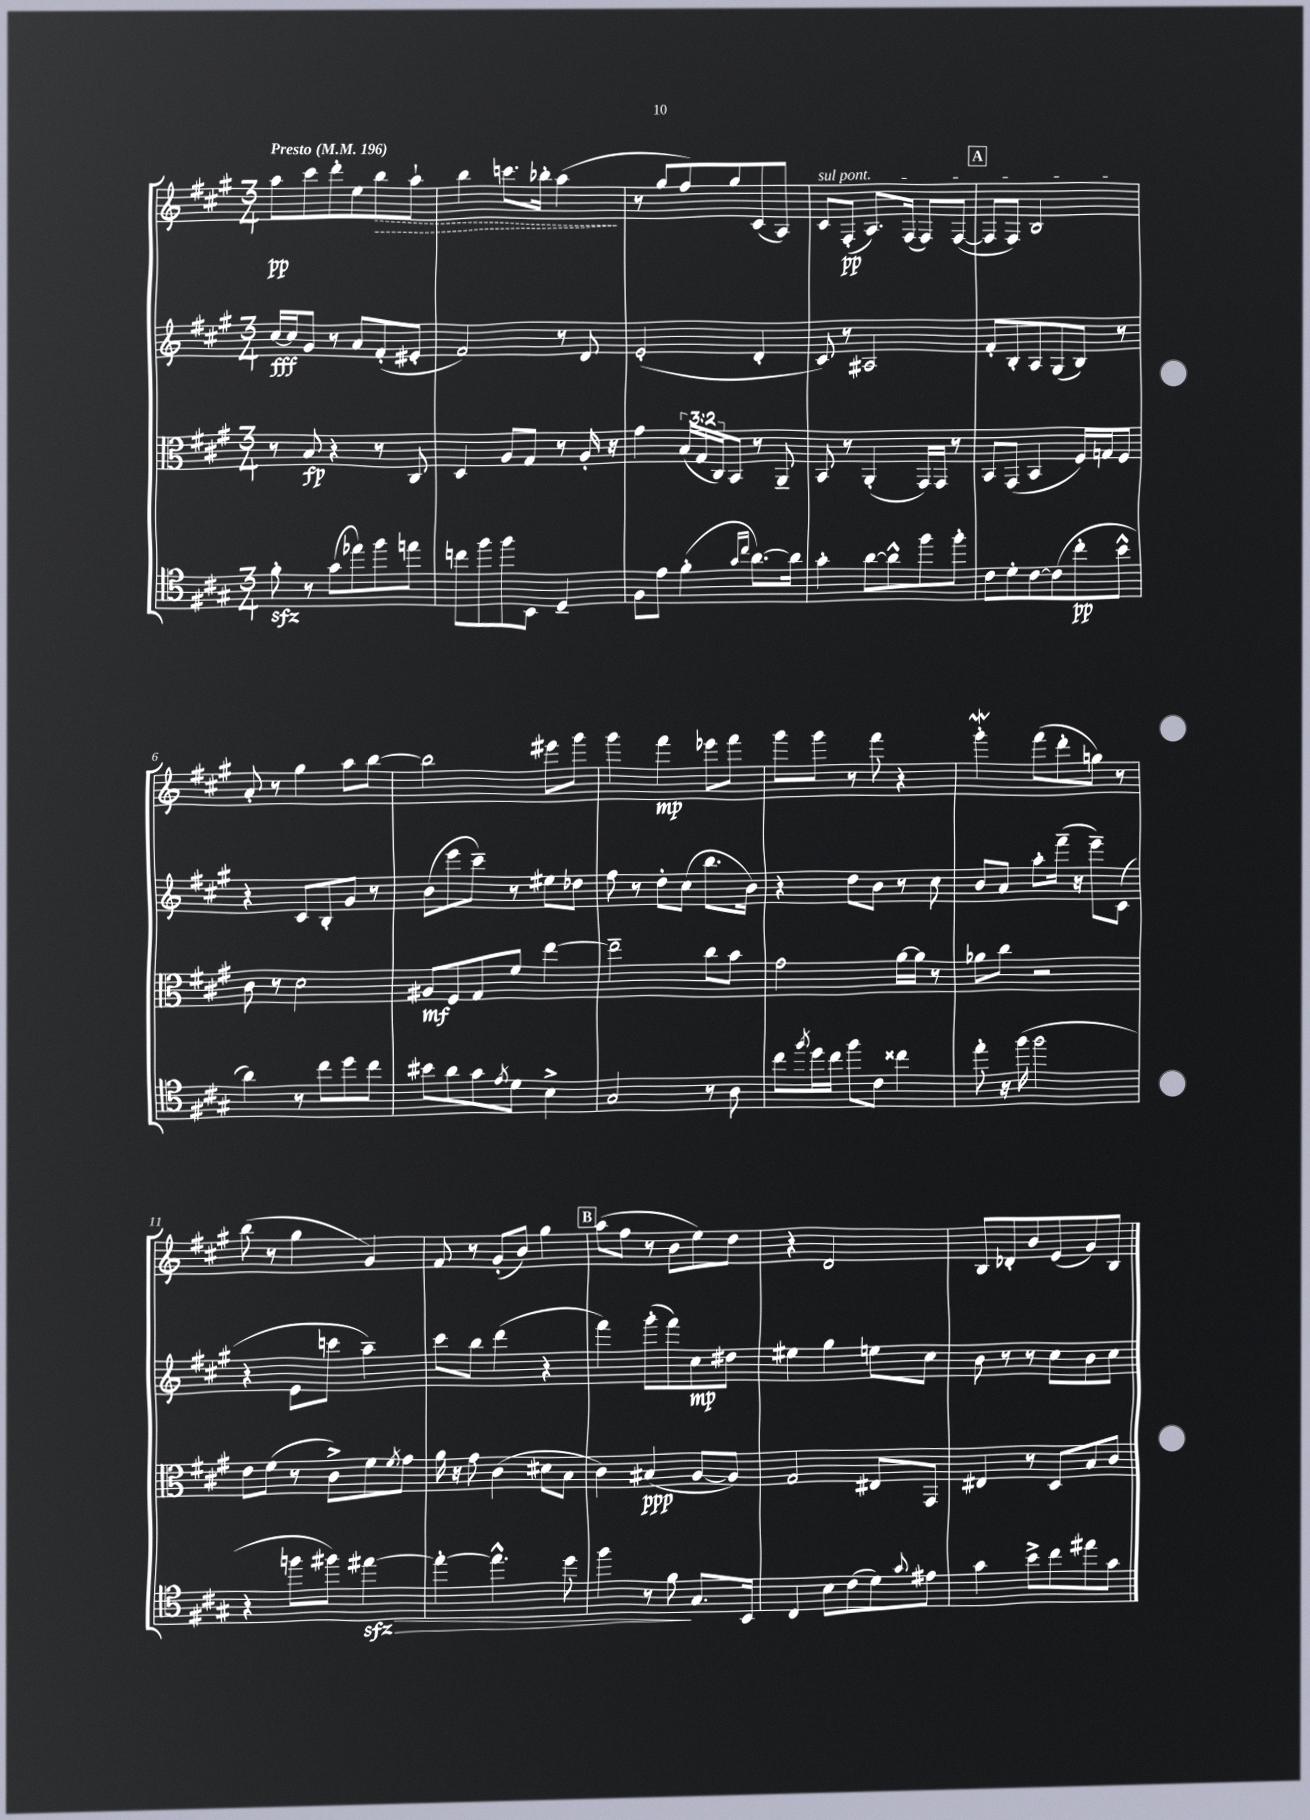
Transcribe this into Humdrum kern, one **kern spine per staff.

**kern	**kern	**kern	**kern
*staff4	*staff3	*staff2	*staff1
*clefC4	*clefC3	*clefG2	*clefG2
*k[f#c#g#]	*k[f#c#g#]	*k[f#c#g#]	*k[f#c#g#]
*M3/4	*M3/4	*M3/4	*M3/4
*MM196	*MM196	*MM196	*MM196
8f#'	8r	[16cc#	8aa
.	.	16cc#]	.
8r	8B	8g#	8ccc#
(8g#	4r	8r	8ddd'
8ee-)	.	8a	8ee
8ff#	8r	(8f#'	8bb
8ee	8C#	8e#'	8aa`
=	=	=	=
8cc	4D	2f#)	4bb
8ff#	.	.	.
8ff#	8A	.	8.ccc
8BB	8G#	.	.
.	.	.	16bb-'
4D~	8r	8r	(4aa
.	16A'	8d	.
.	16r	.	.
=	=	=	=
8F#	4g#	(2e'	8r
8e	.	.	8gg#
(4f#'	(24B	.	8ff#)
.	24G#	.	.
.	24C#)	.	.
.	8BB	.	8gg#
16qqg#	.	.	.
16qqcc#	.	.	.
[8.a)	8r	4d'	(8c#
.	8AA~	.	8A)
16a]	.	.	.
=	=	=	=
4g#'	8BB	8c#)	8c#
.	8r	8r	(8F#'
[8a	(4AA'	2A#	8.A)
8a^^]	.	.	.
.	.	.	(16F#
8ff#	16GG#)	.	8F#)
.	16GG#	.	.
8ff#'	8r	.	([8F#
=	=	=	=
8c#	8BB	8f#'	8F#]
8d'	(8GG#	8B'	8F#)
[8c#	4BB	8A	2B
(8c#]	.	(8G#	.
8cc#'	16F#)	8B)	.
.	16G	.	.
8b^^	8F#	8r	.
=	=	=	=
4a)	8c#	4r	8a'
.	8r	.	8r
8r	2d	8c#	4gg#
8cc#	.	8B'	.
8dd	.	8g#	8aa
8cc#	.	8r	[8bb
=	=	=	=
8b#	8A#	(8b	2bb]
8a	8F#	8eee	.
8g#	8G#	8ccc#~)	.
8qe	.	.	.
8d	8f#	8r	.
4B^	[4ee	8ee#	8eee#
.	.	8dd-	8ggg#
=	=	=	=
2G#	2ee~]	8ff#	4ggg#
.	.	8r	.
.	.	8dd'	4fff#
.	.	(8cc#	.
8r	8cc#	8.bb	8eee-
8A	8b	.	8fff#
.	.	16b)	.
=	=	=	=
8cc#	2g#	4r	8ggg#
8qff#	.	.	.
16dd	.	.	8ggg#
16cc#	.	.	.
8ff#	.	8dd	8r
8c#	.	8b	8fff#
4cc##	[16a	8r	4r
.	16a]	.	.
.	8r	8cc#	.
=	=	=	=
8ee'	8a-	8b	4ggg#'
16r	8cc#	8a	.
(16ff#	.	.	.
2ff#	2r	8aa'	(8fff#
.	.	(16fff#~	8ddd'
.	.	16r	.
.	.	8eee~)	8gg)
.	.	(8c#	8r
=	=	=	=
4r	8e	4r	(8bb
.	(8f#	.	8r
8ff	8r	8e	4gg#
8ff#)	8c#^)	8ccc	.
[4ee#	8f#	4aa~)	4g#)
.	8qf#	.	.
.	8g#	.	.
=	=	=	=
4ee#'_	16a	8ccc#	8f#
.	16r	.	.
.	8g#	8bb	8r
4.ee#^^]	(4c#	(4ddd	(8g#'
.	.	.	8b)
.	8d#	4r	4gg#
8dd	8B	.	.
=	=	=	=
4ff#	4c#)	4fff#)	(8aa
.	.	.	8ff#
8r	(4B#	(8ggg#'	8r
8f#	.	8fff#)	8b
8.G#	[8A	8cc#	8ee)
.	8A])	8dd#	8dd
16BB	.	.	.
=	=	=	=
4C#	2G#	4ee#	4r
8B	.	4gg#	2d
(8c#	.	.	.
8d)	8E#	8ee	.
8qqg#	.	.	.
8e#	8GG#	8cc#	.
=	=	=	=
4g#	4E#	8b	8B
.	.	8r	8d-'
8b^	8r	8r	8b
8cc#	8D	8cc#	(8e
8ee#	8B	8b	8g#)
8g#	8c#	8cc#	8B
==	==	==	==
*-	*-	*-	*-
